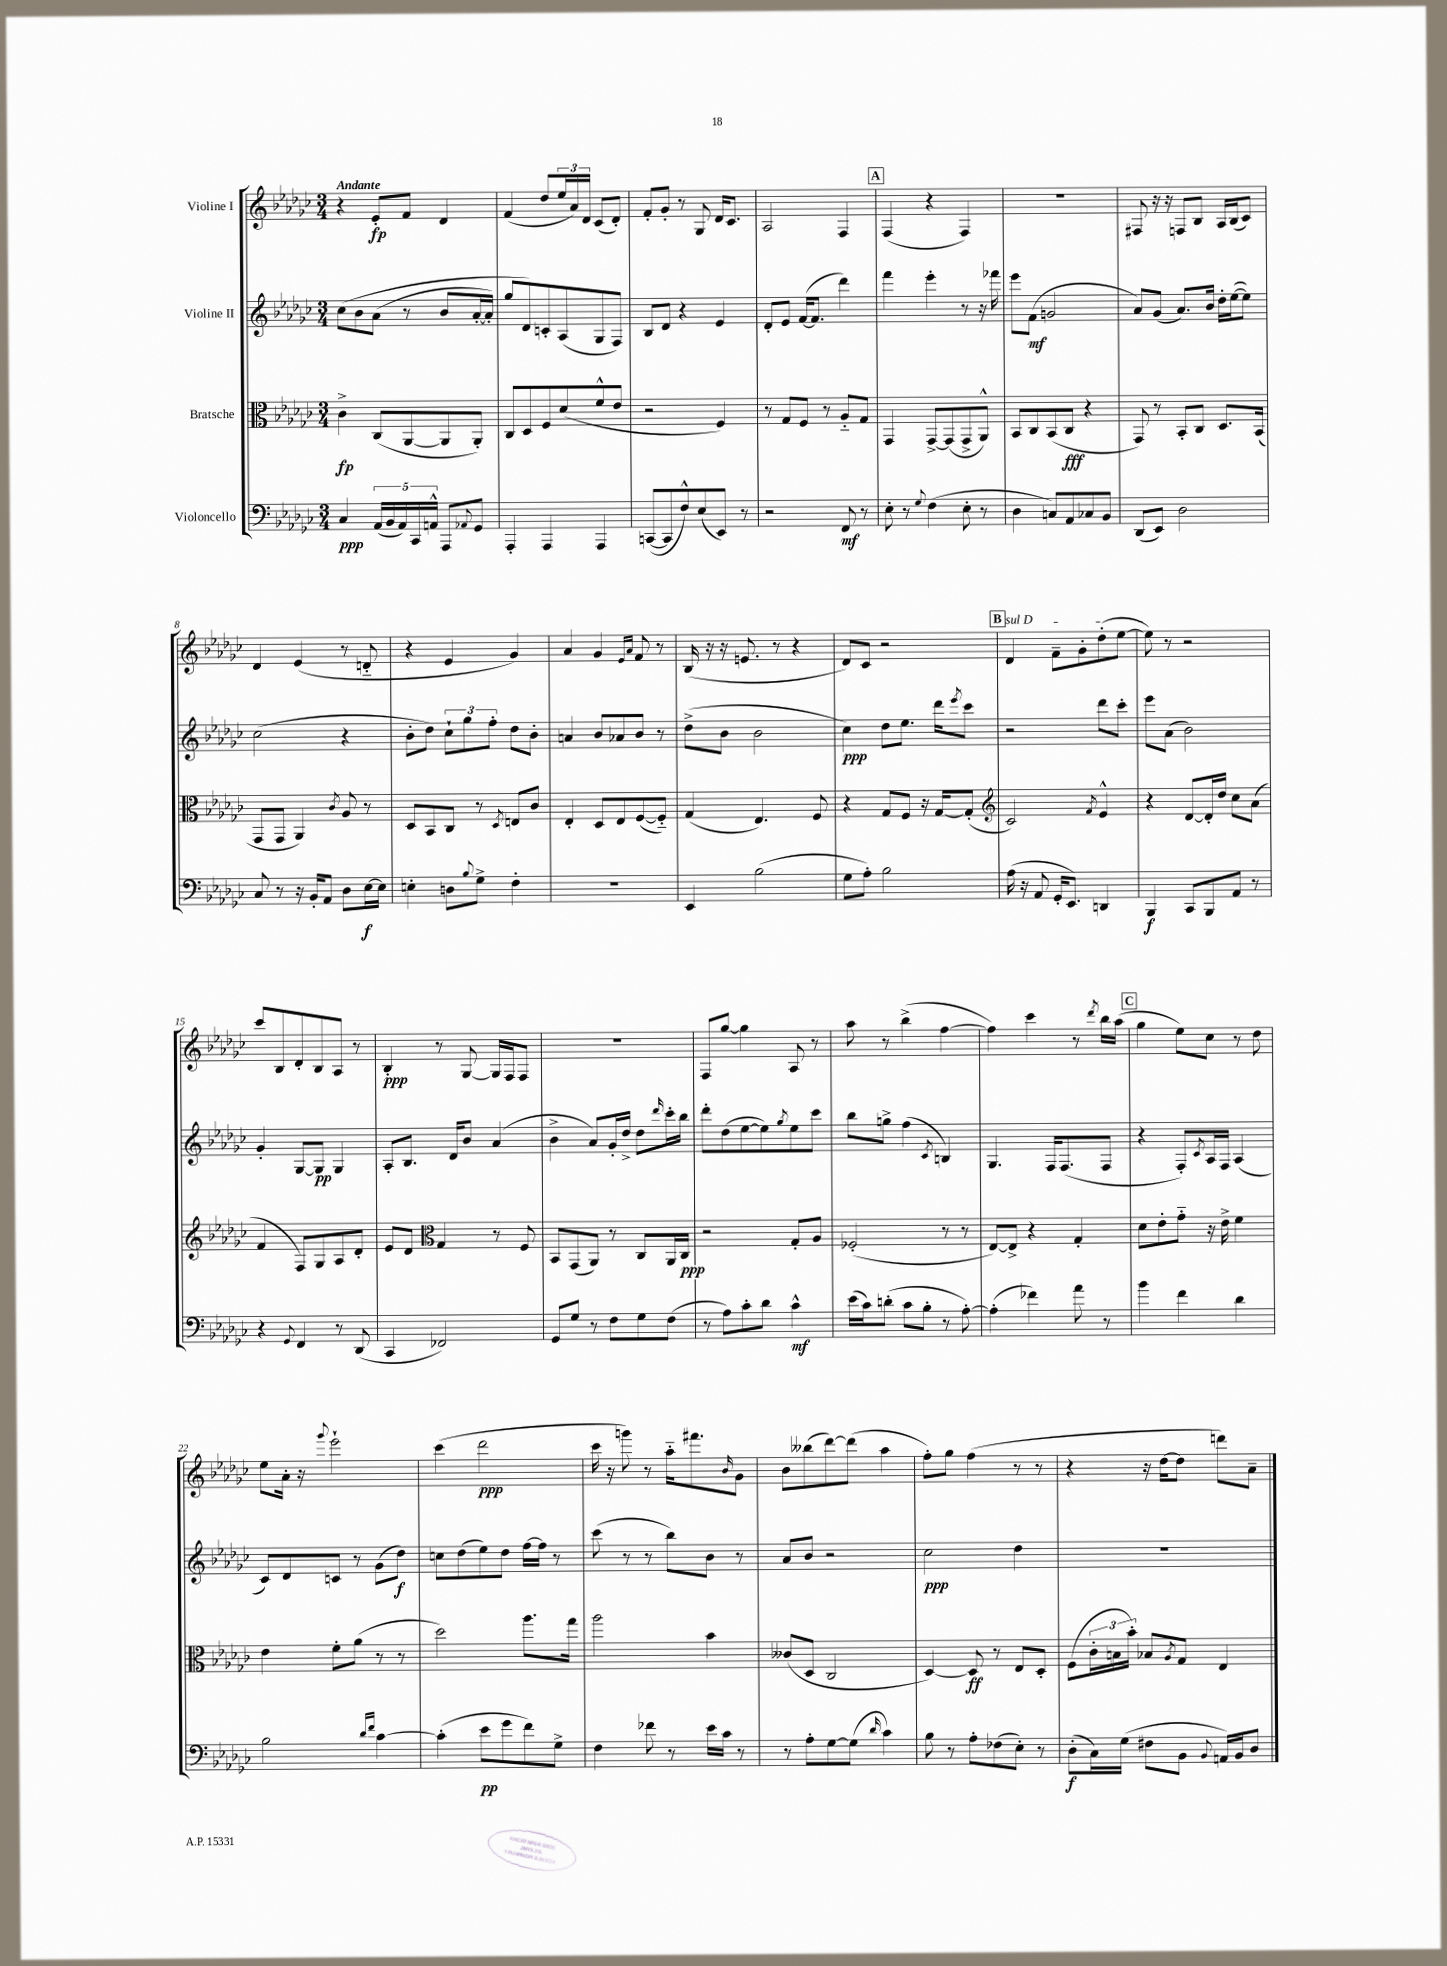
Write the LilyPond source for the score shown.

<<
\new StaffGroup <<
\new Staff = "s0" \with { instrumentName = "Violine I" } {
    \clef treble \key ges \major \numericTimeSignature \time 3/4 \tempo "Andante"
    r4 ees'8-.\fp f'8 des'4 |
    f'4( des''8 \tuplet 3/2 { ees''16 aes'16) des'16 } ces'8( des'8-.) |
    f'8-. ges'8-. r8 ges8 des'16 ces'8. |
    aes2 f4 |
    \mark \markup { \box "A" } f4( r4 f4) |
    R2. |
    fis8 r16 r16 f8 bes8 aes16 bes16( ces'8) |
    des'4 ees'4( r8 d'8-_ |
    r4 ees'4 ges'4) |
    aes'4 ges'4 \grace { ees'16 aes'16 } f'8 r8 |
    bes16( r16 r16 e'8. r8 r4 |
    des'8) ces'8 r2 |
    \mark \markup { \box "B" } \once \override TextSpanner.bound-details.left.text = \markup { \italic "sul D" } des'4\startTextSpan f'8-- ges'8-. des''8-.( ees''8~ |
    ees''8\stopTextSpan) r8 r2 |
    ces'''8 bes8 des'8-. bes8 aes8 r8 |
    bes4-.\ppp r8 ges8~ ges16 f16 f8 |
    R2. |
    f8 ges''8~ ges''4 aes8 r8 |
    aes''8 r8 bes''4->( f''4~ |
    f''4) ces'''4 r8 \acciaccatura { des'''8 } bes''16 aes''16( |
    \mark \markup { \box "C" } ges''4 ees''8) ces''8 r8 des''8 |
    ees''8 aes'16-. r16 \appoggiatura { ges'''8 } ees'''2-! |
    ces'''4( des'''2\ppp |
    ces'''16 r16 g'''8) r8 aes''16-_ fis'''8. \grace { bes'16 } ges'8 |
    bes'8 beses''8( des'''8~) des'''8( aes''4 |
    f''8-.) ges''8 f''4( r8 r8 |
    r4 r16 des''16~ des''8 d'''8) aes'8-- \bar "|." |
}
\new Staff = "s1" \with { instrumentName = "Violine II" } {
    \clef treble \key ges \major \numericTimeSignature \time 3/4
    ces''8\( bes'8 aes'8( r8 bes'8 aes'16~-. aes'16-.) |
    ges''8 des'8\) c'8-. aes8( ges8 f8) |
    bes8 des'8 r4 ees'4 |
    des'8-. ees'8 f'16~( f'8. des'''4) |
    \mark \markup { \box "A" } f'''4 ees'''4-. r8 r16 fes'''16 |
    ees'''8 f'8\mf( g'2 |
    aes'8) ges'8( aes'8.) bes'16 des''16-. ees''16~( ees''8) |
    ces''2( r4 |
    bes'8-. des''8) \tuplet 3/2 { ces''8-! ges''8 f''8-. } des''8 bes'8-. |
    a'4 bes'8 aes'8 bes'8 r8 |
    des''8->( bes'8 bes'2 |
    ces''4\ppp) des''8 ees''8. des'''16 \acciaccatura { ees'''8 } ces'''8 |
    \mark \markup { \box "B" } r2 des'''8 ces'''8-. |
    ees'''8 aes'8( bes'2) |
    ges'4-. ges8~ ges8\pp ges4 |
    aes8-. bes8. des'16 bes'8 aes'4( |
    bes'4-> aes'8) ges'16-. des''16-> des''8 \grace { des'''16 } ces'''16-. bes''16 |
    des'''8-. des''8( ees''8~ ees''8) \acciaccatura { ges''8 } ees''8 ces'''8 |
    bes''8 g''8-> f''4( \acciaccatura { ces'8 } b4) |
    ges4. f16 f8.( f8 |
    \mark \markup { \box "C" } r4 f8-.) \acciaccatura { ces'8 } aes16 f16 aes4( |
    ces'8) des'8 c'8 r8 ges'8( des''8\f) |
    c''8 des''8( ees''8) des''8 f''16~ f''16 r8 |
    ces'''8( r8 r8 bes''8) bes'8 r8 |
    aes'8 bes'8 r2 |
    ces''2\ppp des''4 |
    R2. \bar "|." |
}
\new Staff = "s2" \with { instrumentName = "Bratsche" } {
    \clef alto \key ges \major \numericTimeSignature \time 3/4
    ces'4->\fp ces8( aes,8~ aes,8 aes,8-.) |
    ces8 des8 f8 des'8( f'8-^ ees'8 |
    r2 f4) |
    r8 ges8 f8 r8 aes8-_ ges8 |
    \mark \markup { \box "A" } ges,4 ges,8~-> ges,8( ges,8-> aes,8-^) |
    bes,8 ces8 bes,8( ces8\fff r4 |
    ges,8) r8 bes,8-. ces8 des8. bes,16( |
    ges,8 ges,8 aes,4) \acciaccatura { ces'8 } aes8 r8 |
    des8 bes,8 ces8 r8 \acciaccatura { des8 } e8 ces'8 |
    ees4-. des8 ees8 f8~( f8-_) |
    ges4( ees4.) f8 |
    r4 ges8 f8 r16 ges16~ ges8-.( |
    \mark \markup { \box "B" } \clef treble ces'2) \acciaccatura { f'8 } ees'4-^ |
    r4 des'8~ des'16-. des''16 ces''8 aes'8( |
    f'4 f8) ges8 aes8 des'8-. |
    ees'8 des'8 \clef alto ges4 r8 f8 |
    bes,8 ges,8( aes,8) r8 ces8 aes,16 ces16\ppp |
    r2 ges8-. aes8 |
    fes2-.( r8 r8 |
    ees8~) ees8-> r4 ges4-. |
    \mark \markup { \box "C" } des'8 ees'8-. ges'8-_ r16 ees'16-> f'4 |
    ees'4 f'8-. aes'8( r8 r8 |
    des''2) aes''8. ges''16 |
    aes''2 bes'4 |
    ceses'8( des8 ces2 |
    des4~) des8\ff r8 ees8 des8-. |
    f8( \tuplet 3/2 { ces'16-. b16 bes'16-.) } bes8 \acciaccatura { aes8 } ges8 ees4 \bar "|." |
}
\new Staff = "s3" \with { instrumentName = "Violoncello" } {
    \clef bass \key ges \major \numericTimeSignature \time 3/4
    ces4\ppp \tuplet 5/4 { aes,16( bes,16 aes,16) ces,16 a,16-^ } aes,,8 \appoggiatura { aes,8 } ges,8 |
    aes,,4-. aes,,4 aes,,4 |
    c,8~( c,8 f8-^) ees8( ees,8) r8 |
    r2 f,8\mf r8 |
    \mark \markup { \box "A" } ees8-. r8 \appoggiatura { ges8 } f4( ees8-. r8 |
    des4 c8) aes,8 ces8 bes,8 |
    des,8( ees,8) des2 |
    ces8 r8 r16 bes,16-. aes,8 des8 ees16~\f ees16 |
    e4-. d8 \appoggiatura { bes8 } ges8-> f4-. |
    R2. |
    ees,4 bes2( |
    ges8 aes8-.) bes2 |
    \mark \markup { \box "B" } aes16( r16 aes,8 ges,16-. ees,8.) d,4 |
    bes,,4\f ces,8 bes,,8 aes,8 r8 |
    r4 \appoggiatura { ges,8 } f,4 r8 des,8( |
    ces,4 fes,2) |
    ges,8 ges8 r8 f8 ges8 f8( |
    r8 aes8) ces'8-. des'8 ces'4-^\mf |
    ees'16( ces'16) d'8-.( ces'8 bes8-. r8 aes8~-.) |
    aes4-.( fes'4) aes'8 r8 |
    \mark \markup { \box "C" } bes'4 f'4 des'4 |
    bes2 \grace { des'16 f'16 } ces'4~ |
    ces'4-.( ees'8\pp ges'8 f'8) ges8-> |
    f4 fes'8 r8 ees'16 ces'16 r8 |
    r8 aes8-. ges8~ ges8( \grace { des'16 } ces'4) |
    bes8 r8 aes8-. fes8( ees8-.) r8 |
    des8-.\f( ces16) ges16( fis8 bes,8 \appoggiatura { bes,8 } a,16) bes,16 des8 \bar "|." |
}
>>
>>
